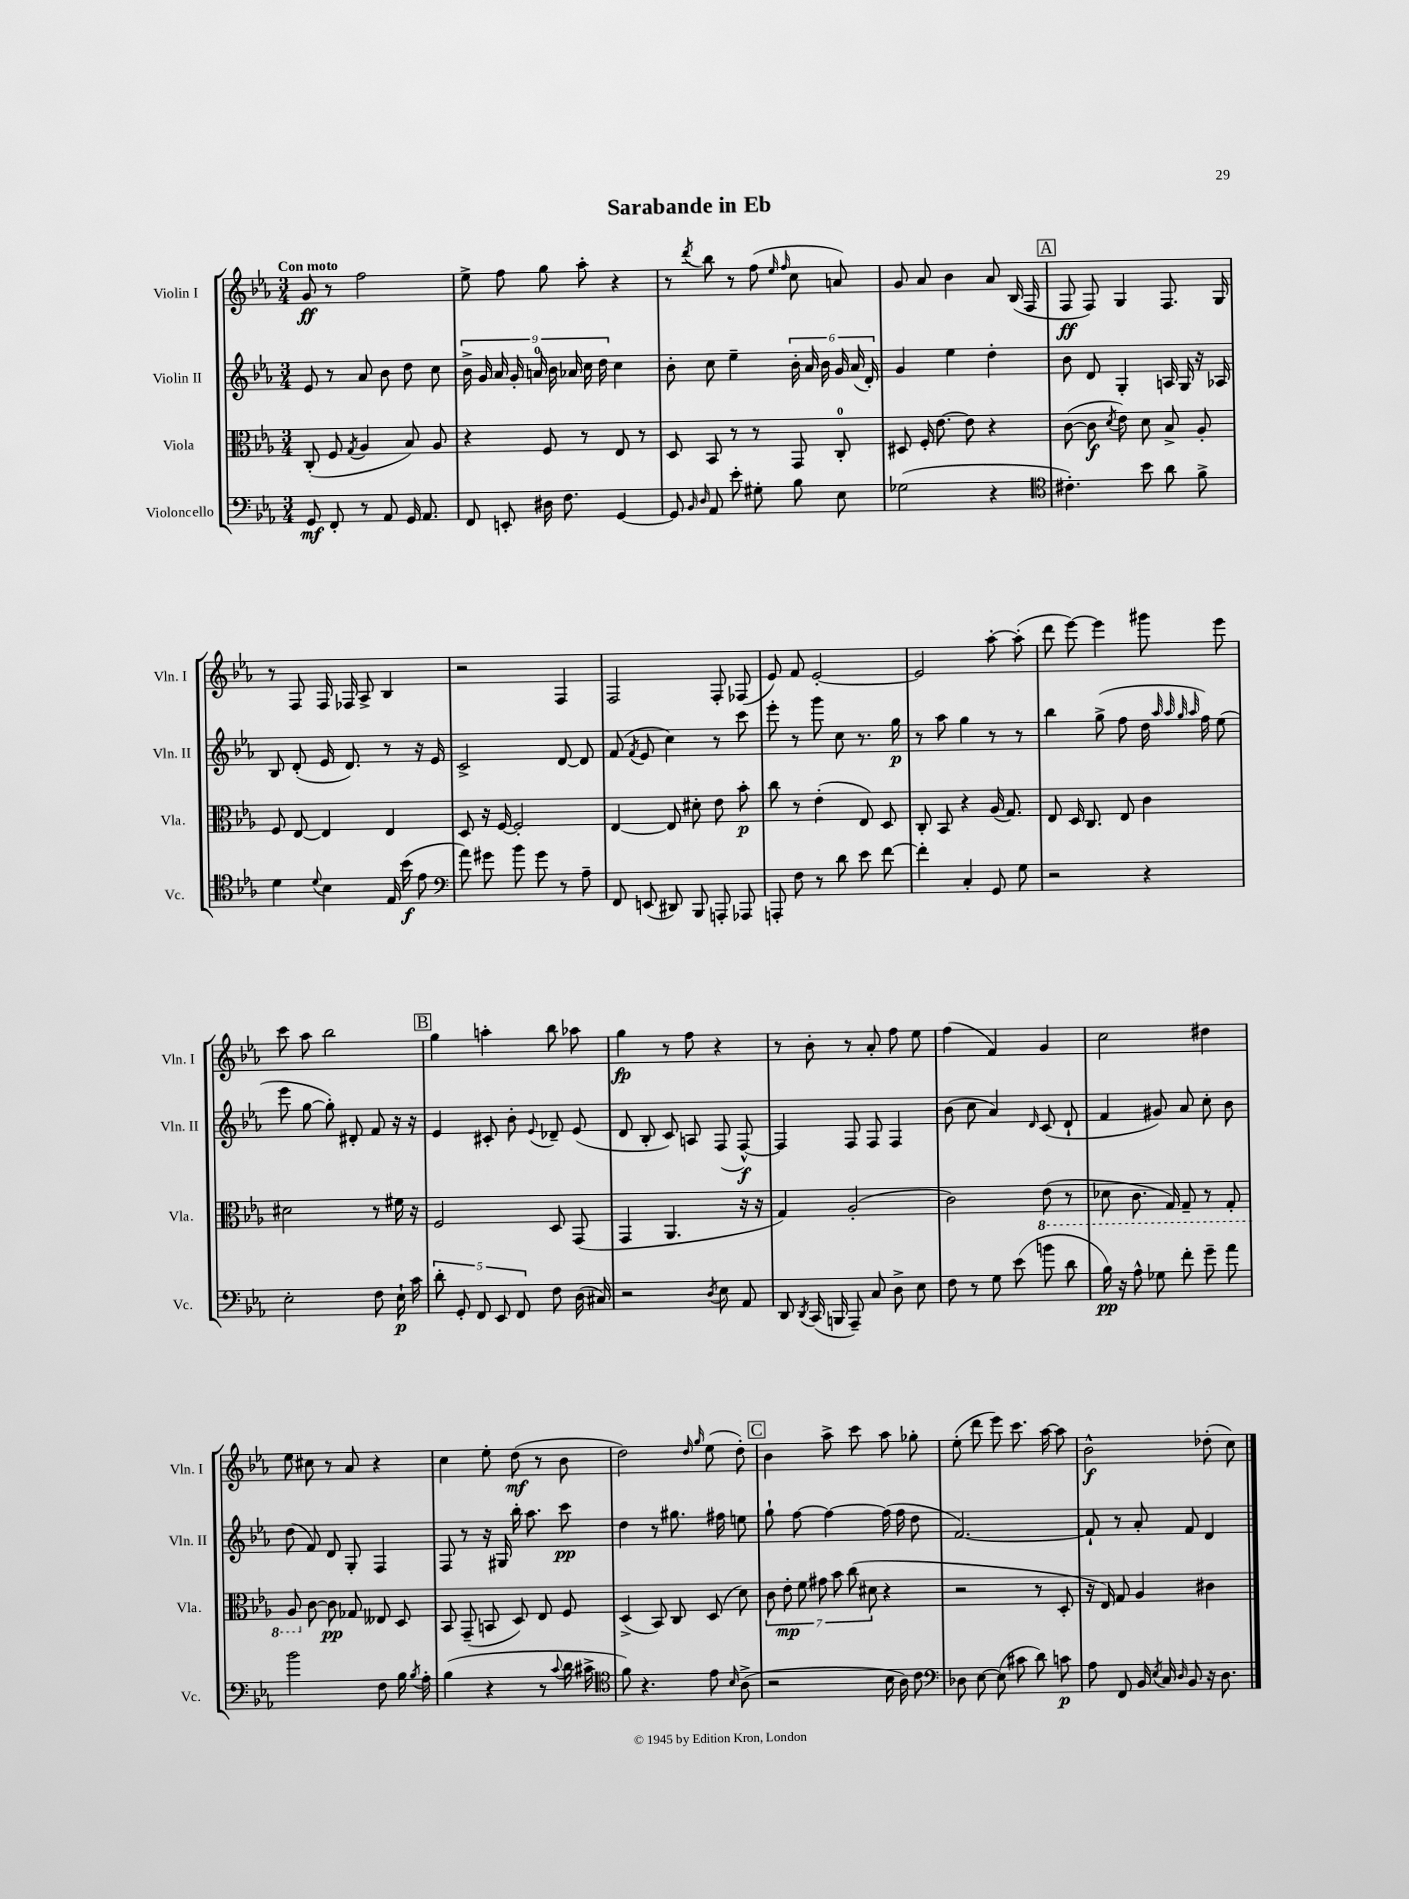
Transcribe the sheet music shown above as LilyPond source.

\header { title = "Sarabande in Eb" }
<<
\new StaffGroup <<
\new Staff = "s0" \with { instrumentName = "Violin I" shortInstrumentName = "Vln. I" } {
    \clef treble \key ees \major \numericTimeSignature \time 3/4 \tempo "Con moto"
    \autoBeamOff g'8\ff r8 f''2 |
    ees''8-> f''8 g''8 aes''8-. r4 |
    r8 \acciaccatura { d'''8 } bes''8 r8 f''8( \grace { ees''16 f''16 } c''8 a'8) |
    g'8 aes'8 bes'4 aes'8 bes16( f16 |
    \mark \markup { \box "A" } f8\ff f8) g4 f8. g16 |
    r8 f8 f16 fes16 aes8-> bes4 |
    r2 f4 |
    f2 f8-. fes8( |
    ees'8) f'8 ees'2~-. |
    ees'2 aes''8~-. aes''8-.( |
    d'''8 ees'''8~) ees'''4 gis'''8 ees'''8 |
    c'''8 aes''8 bes''2 |
    \mark \markup { \box "B" } g''4 a''4-. bes''8 aes''8 |
    g''4\fp r8 f''8 r4 |
    r8 bes'8-. r8 aes'8-. f''8 ees''8 |
    f''4( f'4) g'4 |
    c''2 dis''4 |
    ees''8 cis''8 r8 aes'8 r4 |
    c''4 ees''8-. d''8\mf( r8 bes'8 |
    d''2) \grace { d''16 g''16 } ees''8( d''8-.) |
    \mark \markup { \box "C" } bes'4 aes''8-> c'''8 aes''8 ges''8-. |
    ees''8-.( d'''8 ees'''8) c'''8. aes''16~ aes''8 |
    bes'2-^\f des''8-.( c''8) \bar "|." |
}
\new Staff = "s1" \with { instrumentName = "Violin II" shortInstrumentName = "Vln. II" } {
    \clef treble \key ees \major \numericTimeSignature \time 3/4
    \autoBeamOff ees'8 r8 aes'8 bes'8 d''8 c''8 |
    \tuplet 9/8 { bes'16-> g'16 aes'16 g'16-. a'16-0 bes'16 aes'16 c''16 d''16 } c''4 |
    bes'8-. c''8 ees''4-- \tuplet 6/4 { bes'16-. aes'16 bes'16 g'16 aes'16( d'16-.) } |
    g'4 ees''4 d''4-. |
    \mark \markup { \box "A" } bes'8 d'8 g4-. a16 g16 r16 aes16 |
    bes8 d'8-.( ees'16 d'8.) r8 r16 ees'16 |
    c'2-> d'8~ d'8 |
    f'8( \acciaccatura { f'8 } ees'8 c''4) r8 c'''8 |
    ees'''8-. r8 g'''8 c''8 r8. g''16\p |
    r8 aes''8 g''4 r8 r8 |
    bes''4 g''8->( f''8 d''16 \grace { aes''32 aes''32 g''32 aes''32 } f''16) ees''8( |
    ees'''8 g''8~ g''8-.) dis'8-. f'8 r16 r16 |
    \mark \markup { \box "B" } ees'4 cis'8-. bes'8-. \appoggiatura { ees'8 } des'8-- ees'8( |
    d'8 bes8-. c'8) a8 f8( f8~-^\f) |
    f4 f8 f8 f4 |
    bes'8( c''8 aes'4) \grace { d'16 } c'8( d'8-! |
    f'4 gis'8) aes'8 c''8-. bes'8 |
    d''8( f'8) d'8 g8-. f4 |
    f8 r8 r16 gis16 bes''16-. aes''8. c'''8\pp |
    d''4 r8 gis''8. fis''16 e''8 |
    \mark \markup { \box "C" } g''8-! f''8~ f''4~ f''16( f''16 d''8 |
    f'2.~) |
    f'8-! r8 aes'8-. f'8 d'4 \bar "|." |
}
\new Staff = "s2" \with { instrumentName = "Viola" shortInstrumentName = "Vla." } {
    \clef alto \key ees \major \numericTimeSignature \time 3/4
    \autoBeamOff c8-.( f8 \acciaccatura { g8 } aes4 bes8) aes8 |
    r4 f8 r8 ees8 r8 |
    d8 bes,8 r8 r8 g,8 c8-0-. |
    dis8 f16-. ees'8.~ ees'8 r4 |
    \mark \markup { \box "A" } c'8~( c'8\f \acciaccatura { d'8 } ees'8) d'8 bes8-> aes8-. |
    f8 ees8~ ees4 ees4 |
    d8 r16 f16~ f2-. |
    ees4~ ees8 dis'8-. ees'8 bes'8-.\p |
    c''8 r8 ees'4-.( ees8) d8 |
    c8-. bes,8 r4 aes16( g8.) |
    ees8 d16 c8. ees8 c'4 |
    dis'2 r8 fis'16 r16 |
    \mark \markup { \box "B" } f2 d8 g,8( |
    g,4 aes,4. r16 r16 |
    g4) aes2-.( |
    c'2) \ottava #-1 ees8( r8 |
    des8 c8. g,16) g,8-- r8 g,8-. |
    aes,8 \ottava #0 c'8~ c'8\pp ges8 eeses8 d8 |
    bes,8 g,8--( b,8 d8) ees8 f8 |
    d4->( bes,8) c8 d8( d'8) |
    \mark \markup { \box "C" } \tuplet 7/4 { c'8 ees'8-.\mp f'8 gis'8 bes'8 c''8( dis'8 } r4 |
    r2 r8 d8-. |
    r16 ees16) g8 aes4 cis'4 \bar "|." |
}
\new Staff = "s3" \with { instrumentName = "Violoncello" shortInstrumentName = "Vc." } {
    \clef bass \key ees \major \numericTimeSignature \time 3/4
    \autoBeamOff g,8\mf f,8-. r8 aes,8 g,16 aes,8. |
    f,8 e,8-. dis16 f8. g,4~ |
    g,8 \grace { bes,16 d16 } aes,8 ees'8-. gis8-. bes8 ees8 |
    ges2( r4 |
    \mark \markup { \box "A" } \clef tenor cis'4.-.) bes'8 aes'8 f'8-> |
    d'4 \appoggiatura { d'8 } bes4 ees16 bes'16\f( ees'8 |
    \clef bass aes'8) gis'8 bes'8 gis'8 r8 aes8-- |
    f,8 e,8( dis,8) bes,,8 a,,8-. aes,,8 |
    a,,8-. f8 r8 d'8 ees'8 f'8~ |
    f'4-. c4-. g,8 g8 |
    r2 r4 |
    ees2-. f8 ees16-!\p c'16 |
    \mark \markup { \box "B" } \tuplet 5/4 { d'8-. g,8-. f,8 ees,8 f,8 } f8 d16( cis16) |
    r2 \acciaccatura { d8 } ees8 aes,8 |
    d,8 \acciaccatura { d,8 } c,16( b,,16 aes,,8--) c8 d8-> ees8 |
    f8 r8 g8 ees'8( b'8 d'8 |
    bes16\pp) r16 aes8-^ ges8 f'8-. g'8-- aes'8 |
    bes'2 f8 bes16 \acciaccatura { bes8 } aes16-. |
    bes4( r4 r8 \appoggiatura { c'8 } d'16 cis'16-> |
    \clef tenor f'8) r4. ees'8 \grace { bes16 } aes8->( |
    \mark \markup { \box "C" } r2 bes16 aes16) c'8 |
    \clef bass des8 ees8~ ees8( cis'8 d'8) c'8\p |
    aes8 f,8 bes,16 \acciaccatura { ees8 } c16 \grace { d16 } bes,8 r16 d8. \bar "|." |
}
>>
>>
\layout { \context { \Score \remove "Bar_number_engraver" } }
